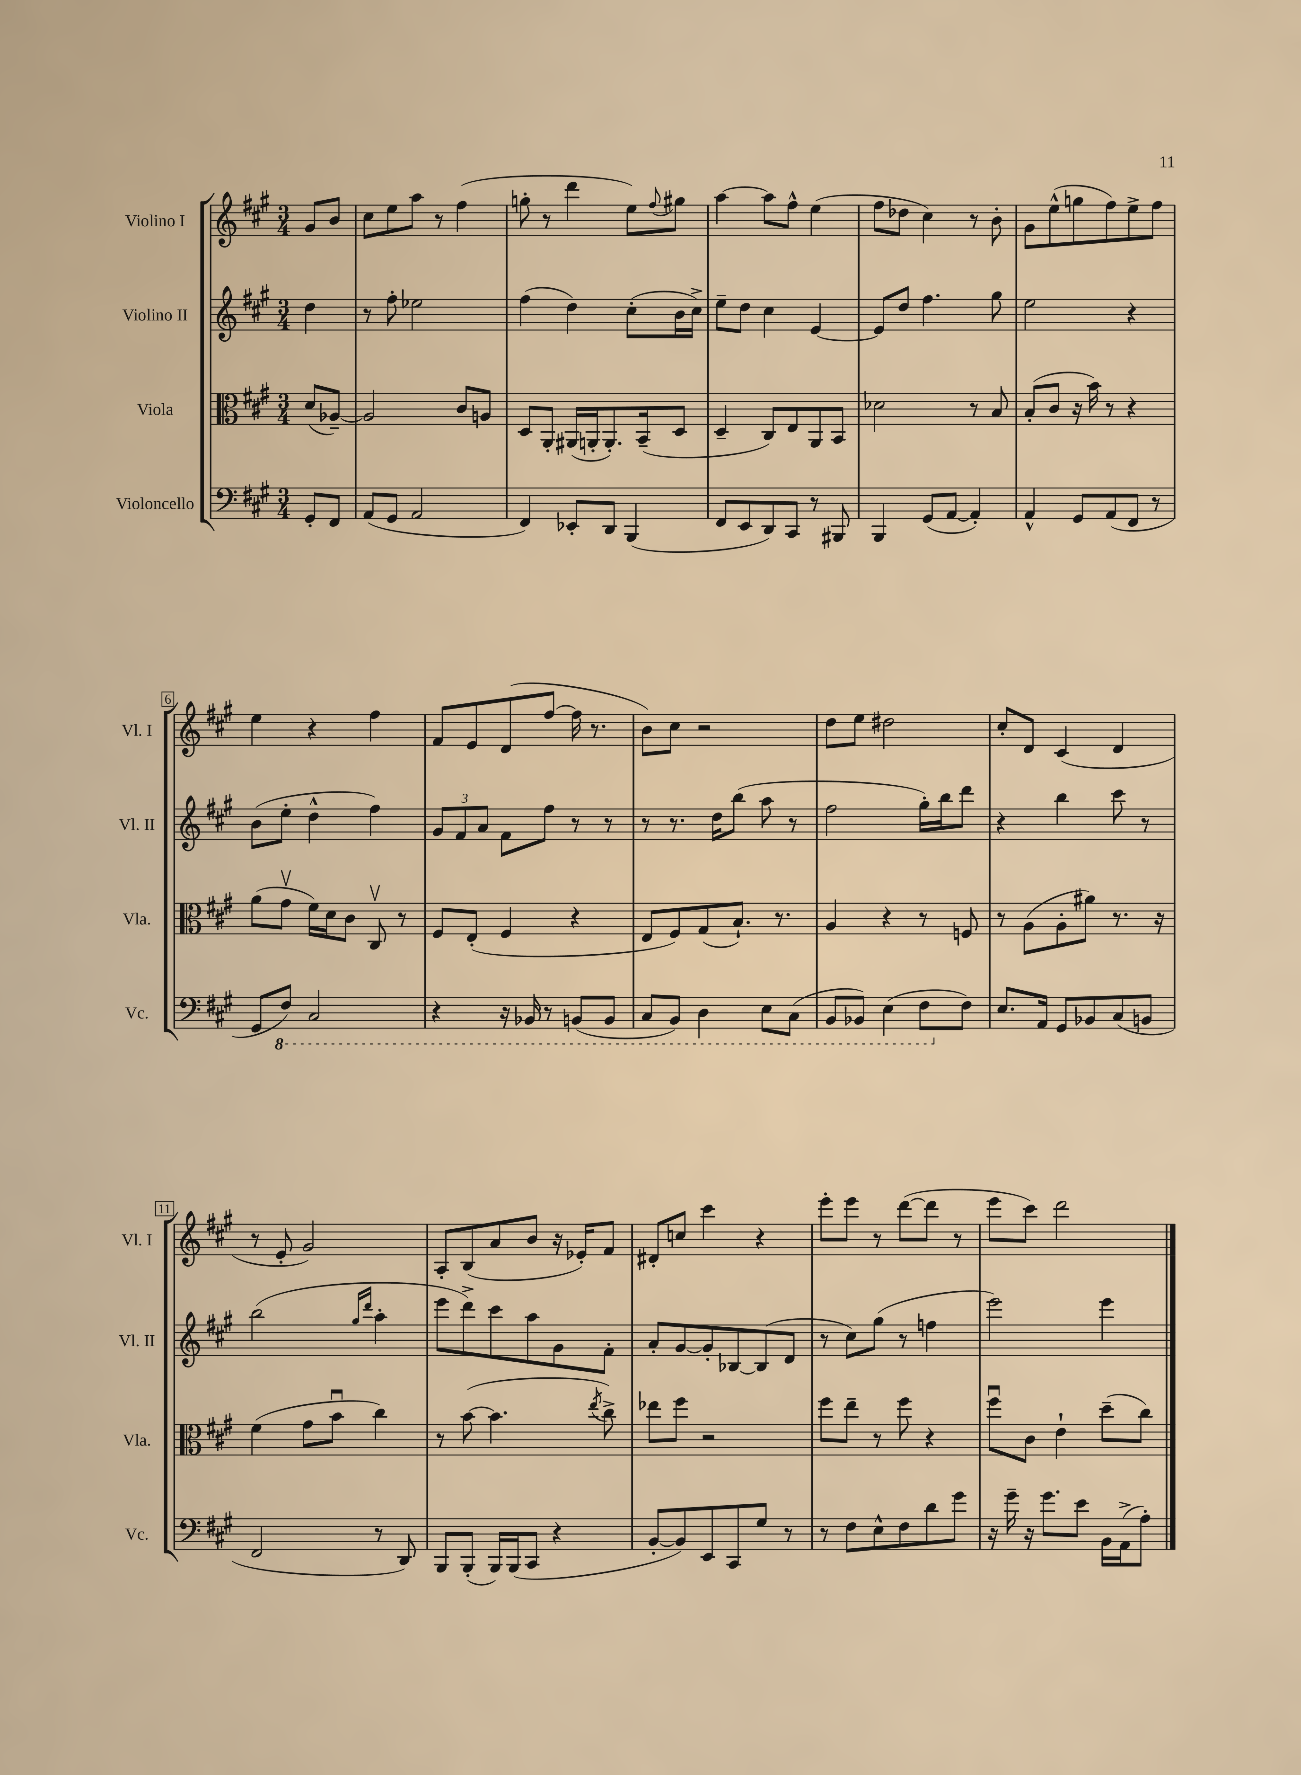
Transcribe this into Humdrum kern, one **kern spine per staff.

**kern	**kern	**kern	**kern
*staff4	*staff3	*staff2	*staff1
*clefF4	*clefC3	*clefG2	*clefG2
*k[f#c#g#]	*k[f#c#g#]	*k[f#c#g#]	*k[f#c#g#]
*M3/4	*M3/4	*M3/4	*M3/4
8GG#'	(8d	4dd	8g#
8FF#	[8A-~)	.	8b
=	=	=	=
(8AA	2A-]	8r	8cc#
8GG#	.	8ff#'	8ee
2AA	.	2ee-	8aa
.	.	.	8r
.	8c#	.	(4ff#
.	8A	.	.
=	=	=	=
4FF#)	8D	(4ff#	8gg'
.	8AA'	.	8r
8EE-'	(16AA#	4dd)	4ddd
.	16AA'	.	.
8DD	8.AA')	.	.
(4BBB	.	(8cc#'	8ee)
.	(16BB~	.	.
.	.	.	8qqff#
.	8D	16b	8gg#
.	.	16cc#^)	.
=	=	=	=
8FF#	4D~	8ee~	[4aa
8EE	.	8dd	.
8DD)	8C#)	4cc#	8aa]
8CC#	8E	.	8ff#^^
8r	8AA	[4e	(4ee
8BBB#	8BB	.	.
=	=	=	=
4BBB	2d-	8e]	8ff#
.	.	8dd	8dd-
(8GG#	.	4.ff#	4cc#)
[8AA	.	.	.
4AA'])	8r	.	8r
.	8B	8gg#	8b'
=	=	=	=
4AA^^	(8B'	2ee	8g#
.	8c#	.	(8ee^^
8GG#	16r	.	8gg
.	16b)	.	.
(8AA	8r	.	8ff#)
8FF#	4r	4r	8ee^
8r	.	.	8ff#
=	=	=	=
8GG#	(8a	(8b	4ee
8FF#)	8g#v	8ee'	.
2CC#	16f#)	4dd^^	4r
.	16d	.	.
.	8c#	.	.
.	8C#v	4ff#)	4ff#
.	8r	.	.
=	=	=	=
4r	8F#	12g#	8f#
.	.	12f#	.
.	(8E'	.	8e
.	.	12a	.
16r	4F#	8f#	(8d
16BBB-	.	.	.
8r	.	8ff#	[8ff#
(8BBB	4r	8r	16ff#]
.	.	.	8.r
8BBB	.	8r	.
=	=	=	=
8CC#	8E	8r	8b)
8BBB)	8F#)	8.r	8cc#
4DD	(8G#	.	2r
.	.	16dd	.
.	8.B`)	(8bb	.
8EE	.	8aa	.
.	8.r	.	.
(8CC#	.	8r	.
=	=	=	=
8BBB	4A	2ff#	8dd
8BBB-)	.	.	8ee
(4EE	4r	.	2dd#
8FF#	8r	16gg#')	.
.	.	16bb	.
8F#)	8F	8ddd	.
=	=	=	=
8.E	8r	4r	8cc#'
.	(8A	.	8d
16AA	.	.	.
8GG#	8A'	4bb	(4c#
8BB-	8a#)	.	.
(8C#	8.r	8ccc#	4d
8BB	.	8r	.
.	16r	.	.
=	=	=	=
2FF#	(4f#	(2bb	8r
.	.	.	8e'
.	8g#	.	2g#)
.	8bu	.	.
.	.	16qqgg#	.
.	.	16qqddd	.
8r	4cc#)	4aa'	.
8DD)	.	.	.
=	=	=	=
8BBB	8r	8eee	8A'
(8BBB'	([8b	8ddd^)	(8B
16BBB)	4.b]	8ccc#	8a
(16BBB	.	.	.
8CC#	.	8aa	8b
4r	.	8g#	16r
.	.	.	16e-')
.	8qee	.	.
.	8cc#^)	8f#'	8f#
=	=	=	=
[8BB'	8ee-	8a'	8d#'
8BB])	8ff#	[8g#	8cc
8EE	2r	8g#']	4ccc#
8CC#	.	[8B-	.
8G#	.	(8B-]	4r
8r	.	8d	.
=	=	=	=
8r	8ff#	8r	8eee'
8F#	8ee~	8cc#)	8eee
8E^^	8r	(8gg#	8r
8F#	8ff#	8r	([8ddd
8d	4r	4ff	8ddd]
8g#	.	.	8r
=	=	=	=
16r	8ff#u	2eee)	8eee
16g#~	.	.	.
16r	8c#	.	8ccc#)
8.g#	.	.	.
.	4e`	.	2ddd
8e	.	.	.
16BB	(8dd~	4eee	.
(16AA^	.	.	.
8A')	8cc#)	.	.
==	==	==	==
*-	*-	*-	*-
